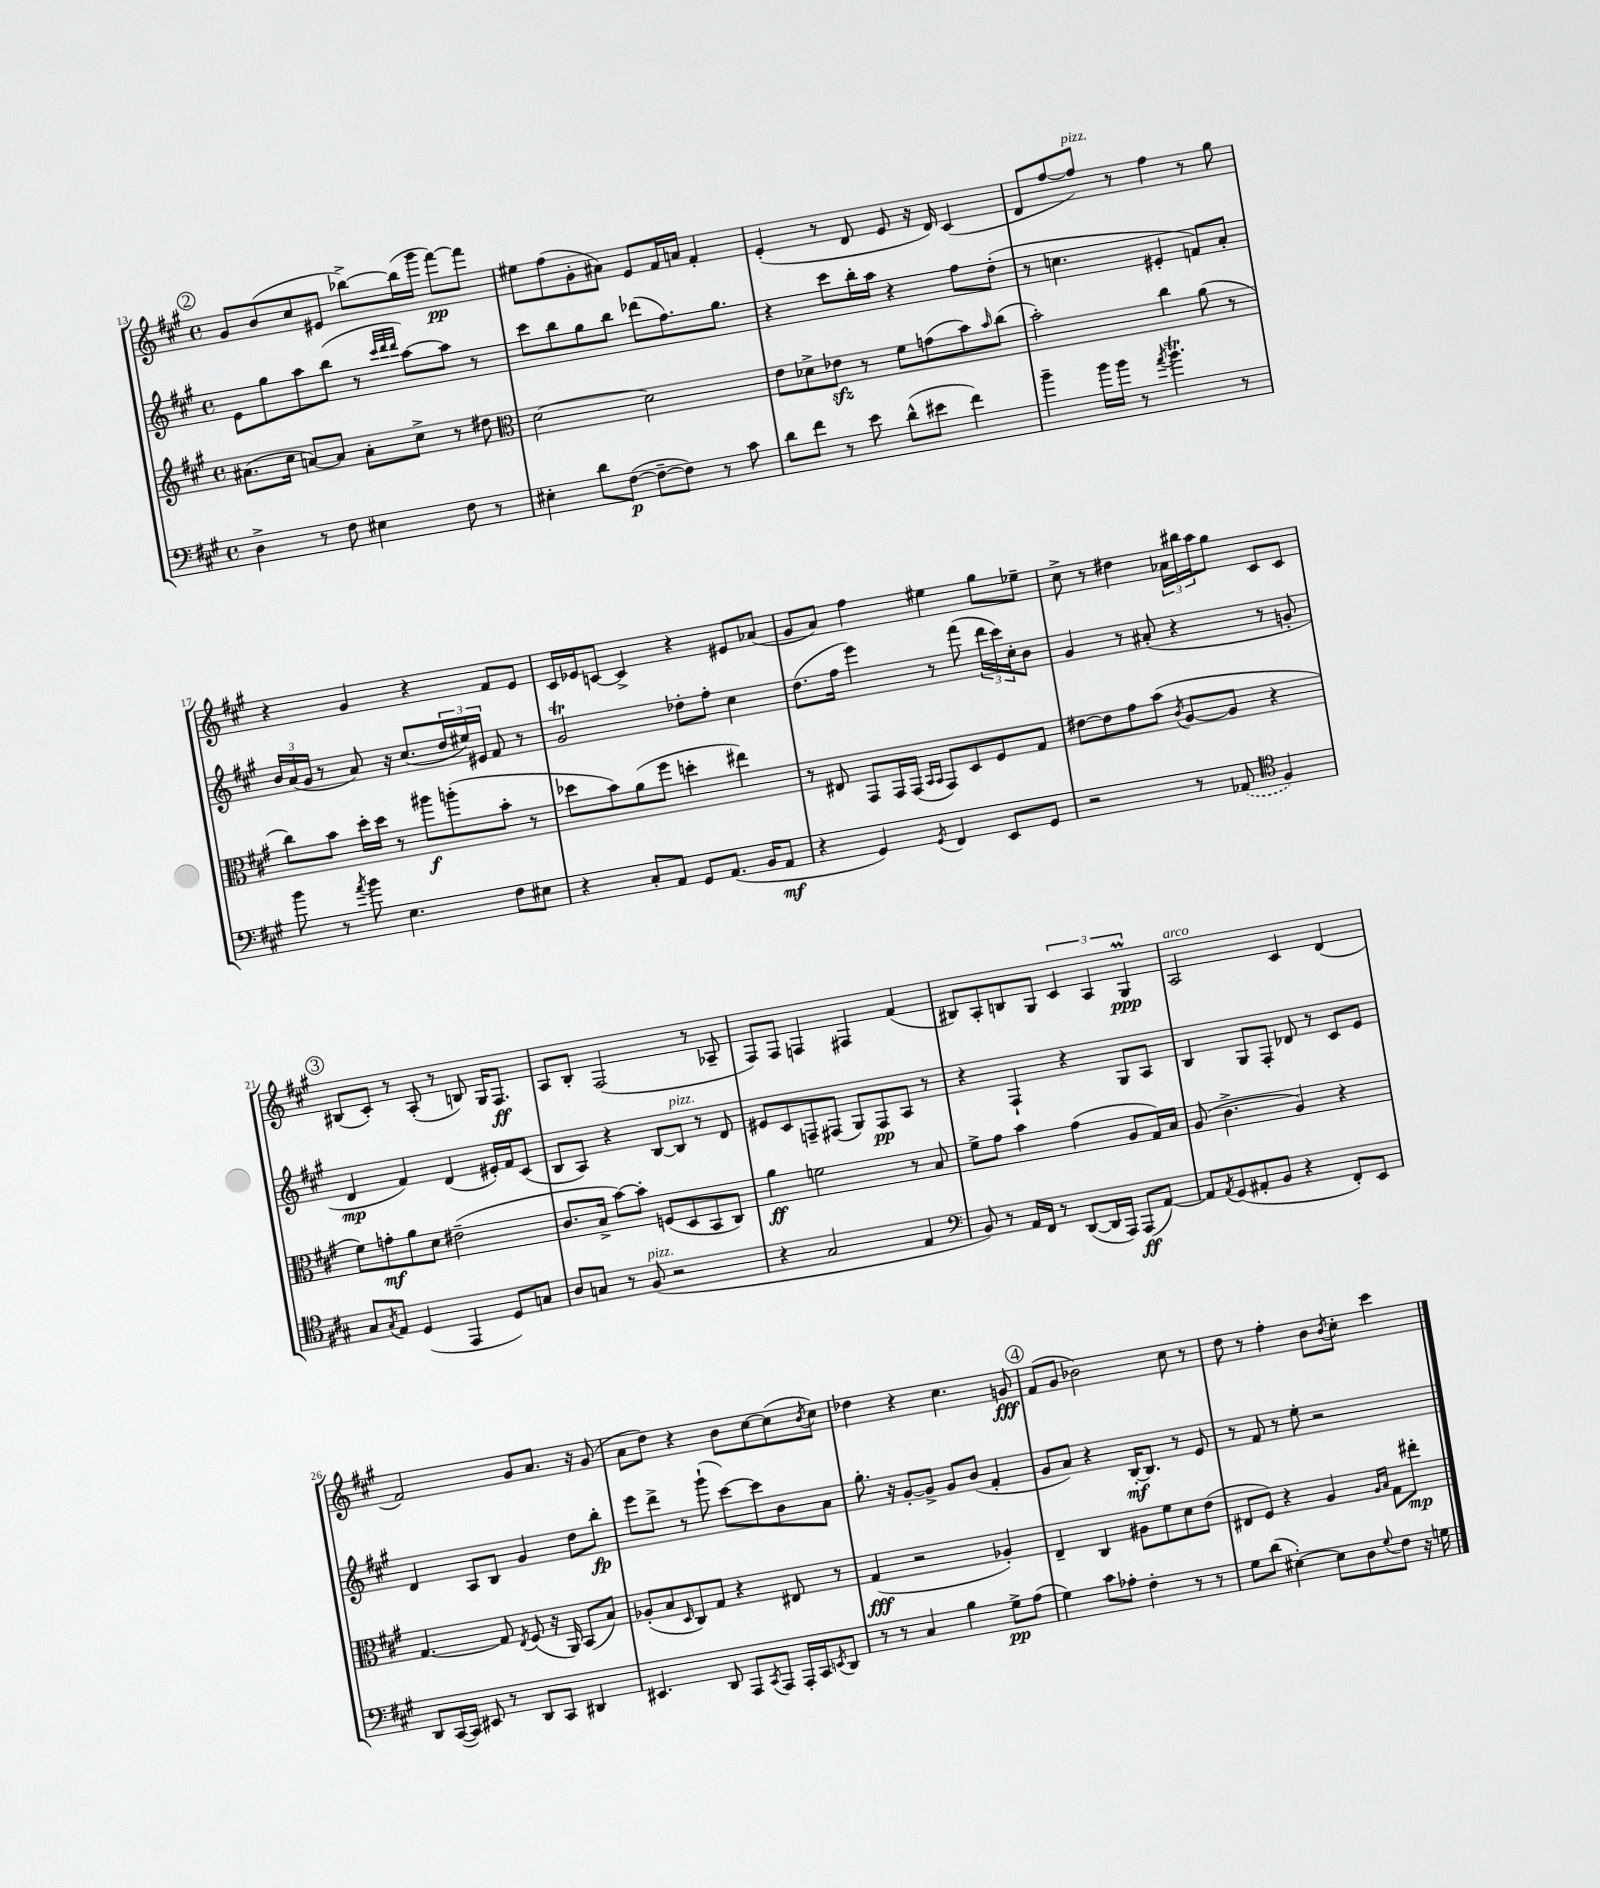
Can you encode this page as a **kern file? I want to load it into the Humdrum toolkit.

**kern	**kern	**kern	**kern
*staff4	*staff3	*staff2	*staff1
*clefF4	*clefG2	*clefG2	*clefG2
*k[f#c#g#]	*k[f#c#g#]	*k[f#c#g#]	*k[f#c#g#]
*M4/4	*M4/4	*M4/4	*M4/4
*met(c)	*met(c)	*met(c)	*met(c)
4D^	(8.a#	8e	8g#
.	.	8gg#	(8b
.	16cc#	.	.
8r	[8a)	8aa	8cc#
8F#	8a]	(8bb	8e#
4E#	8a'	8r	[8bb-^)
.	.	32qqccc#	.
.	.	32qqddd	.
.	.	32qqddd	.
.	8cc#^	[8aa)	(16bb-]
.	.	.	16ggg#
8F#	8r	8aa]	[8fff#)
8r	8dd#	8r	8fff#]
=	=	=	=
*	*clefC3	*	*
4E#'	[2d	8ccc#	8ee#
.	.	8bb	(8ff#
8d	.	8gg#	8g#'
([8F#	.	8bb	8a#)
8F#~_	2d]	(8ddd-	8e
8F#])	.	8.ff#)	16f#
.	.	.	16a
8r	.	.	4f#'
.	.	8.gg#	.
8c#	.	.	.
=	=	=	=
8d	8e	4r	(4e'
8f#	8d-^	.	.
8r	8e-	8ccc#	8r
8e	8r	16bb'	8d
.	.	16aa	.
(8d^^	8f#	4r	8e
8e#	(8g	.	16r
.	.	.	16d)
4f#)	8b)	8ff#	(4c#
.	16qqb	.	.
.	(8cc#	(8dd'	.
=	=	=	=
4b~	2b')	8r	8d
.	.	4.cc	[8ff#
16b	.	.	8ff#])
16b	.	.	.
8r	.	.	8r
8qa	.	.	.
4.b	4cc#	4e#'	4ff#
.	(8a	8f)	8r
8r	8r	8a'	8gg#
=	=	=	=
8b	8cc#)	24b	4r
.	.	(24a	.
.	.	24g#	.
8r	8b	8r	.
8qa	.	.	.
8b	16dd'	8a)	4g#
.	16dd	.	.
4.E	8r	16r	.
.	.	(8.cc#	.
.	8aa#	.	4r
.	(8aa'	24dd	.
.	.	24ee#)	.
.	.	24e#	.
8F#	8b'	8f#	8f#
8E#	8r	8r	8e
=	=	=	=
4r	8dd-	2g#	16c#
.	.	.	16e-
.	8b)	.	[8c
8C#'	(8a	.	4c^]
8AA	8ff#	.	.
8GG#	4dd'	8dd-'	4r
(8.AA	.	8ff#'	.
.	4ee#)	4cc#	8e#
16BB	.	.	.
8AA	.	.	(8a-
=	=	=	=
4r	8r	(8.dd	8g#
.	8E#	.	8a)
.	.	16ff#	.
4GG#)	8GG#	4eee)	4ff#
.	16GG#	.	.
.	(16GG#	.	.
.	16qqBB	.	.
8qGG#	16qqBB	.	.
4FF#	8GG#)	8r	4ee#
.	8D	(8fff#	.
8EE	8F#	24ddd	8gg#
.	.	24ccc#)	.
.	.	24cc#'	.
8GG#	8G#	8b	8ee-~
=	=	=	=
2r	[8e#	4g#	8cc#^
.	8e#]	.	8r
.	8g#	8r	4dd#
.	(8b	(8a#'	.
.	8qc#	.	.
8r	[8A	4r	24a-
.	.	.	24bb#
.	.	.	24aa
(8AA-	8A]	.	8gg#
*clefC4	*	*	*
4F#)	4r	8r	8c#
.	.	8g'	8c#
=	=	=	=
8G#	8f#)	4d	(8B#
8qG#	.	.	.
8E	8g'	.	8c#')
(4D	8a	4f#)	8r
.	8d	.	(8A'
4EE	(2e#~	(4d	8r
.	.	.	8B)
8D)	.	16e#')	16G#
.	.	16f#	8.F#
8G	.	(8c#	.
=	=	=	=
8A	8.c#	8B	8A
8G	.	8A)	8B'
.	16B^	.	.
8r	[8b)	4r	(2F#
(8F#	8b']	.	.
2r	(8F	[8B	.
.	8D	8B]	.
.	8BB	8r	8r
.	8C#)	8d	8A-~
=	=	=	=
4r	4a	8e#	8F#)
.	.	8c#	8F#
2G#	2f	8F~	4F
.	.	(8F#	.
.	.	8G#)	4F#
.	.	8F#	.
4E	8r	8A	(4f#
.	8B	8r	.
=	=	=	=
*clefF4	*	*	*
8BB)	8f#^	4r	8B#)
8r	8g#	.	8A'
16AA	4b	4F#`	8B
16FF#	.	.	.
8r	.	.	8G#
([8DD	(4g#	4r	6c#
16DD]	.	.	.
.	.	.	6A
16AAA)	.	.	.
(8AAA	8A	8G#	.
.	.	.	6G#
[8AA)	16G#)	8A	.
.	16B	.	.
=	=	=	=
8AA]	(8A	4B	2A
8qAA	.	.	.
(8GG#	4.c#^	.	.
8AA#'	.	8G#	.
8BB	.	8F#'	.
4r	4A)	8d-	4c#
.	.	8r	.
8FF#')	4r	8c#	(4d
8EE	.	8e	.
=	=	=	=
8DD	[4.G#	4d	2f#)
([16CC#	.	.	.
16CC#])	.	.	.
8EE#	.	8A	.
8r	8G#]	8B	.
.	8qE	.	.
8DD	(8F#	4g#	8g#
8CC#	16r	.	8.a
.	16AA)	.	.
4DD#	(8BB	8dd	.
.	.	.	16r
.	8B)	8bb'	(8g#
=	=	=	=
4.EE#	(8A-'	8eee	8a
.	8B	8ddd^	8dd)
.	16qqD	.	.
.	8C#)	8r	4r
8DD	8G#	(8ggg#`	.
8AAA	4r	[8ccc#)	8b
8qCC#	.	.	.
8AAA	.	8ccc#]	[8cc#
16AAA'	8E#	8b	(8cc#]
16CC#	.	.	.
8qEE	.	.	8qb
8DD	8r	8a	8cc#)
=	=	=	=
8r	(4G#	8.gg#'	4dd-
8r	.	.	.
.	.	16r	.
4C#	2r	[8g#'	4r
.	.	8g#^]	.
4B	.	8g#	4.cc#
.	.	(8b	.
8G#^	4A-')	4f#'	.
(8A	.	.	8g
=	=	=	=
4G#)	4E~	8g#	(8f#
.	.	8a)	8g#
8c#	4C#	4r	2b-)
8A-'	.	.	.
4F#'	8A#	[16B'	.
.	.	8.B]	.
.	8f#	.	.
8r	8d	8r	8cc#
8r	(8e	8e	8r
=	=	=	=
8G#	8E#	8r	8dd
(8d	8F#)	8f#	8r
[4E#')	4r	8r	4ff#'
.	.	8ee'	.
8E#]	4A	2r	8b
.	.	.	8qb
8D	.	.	8cc#'
.	16qqA	.	.
8qqG#	16qqB	.	.
8F#	8G#	.	4ccc#
16r	8ee#'	.	.
16G	.	.	.
==	==	==	==
*-	*-	*-	*-
